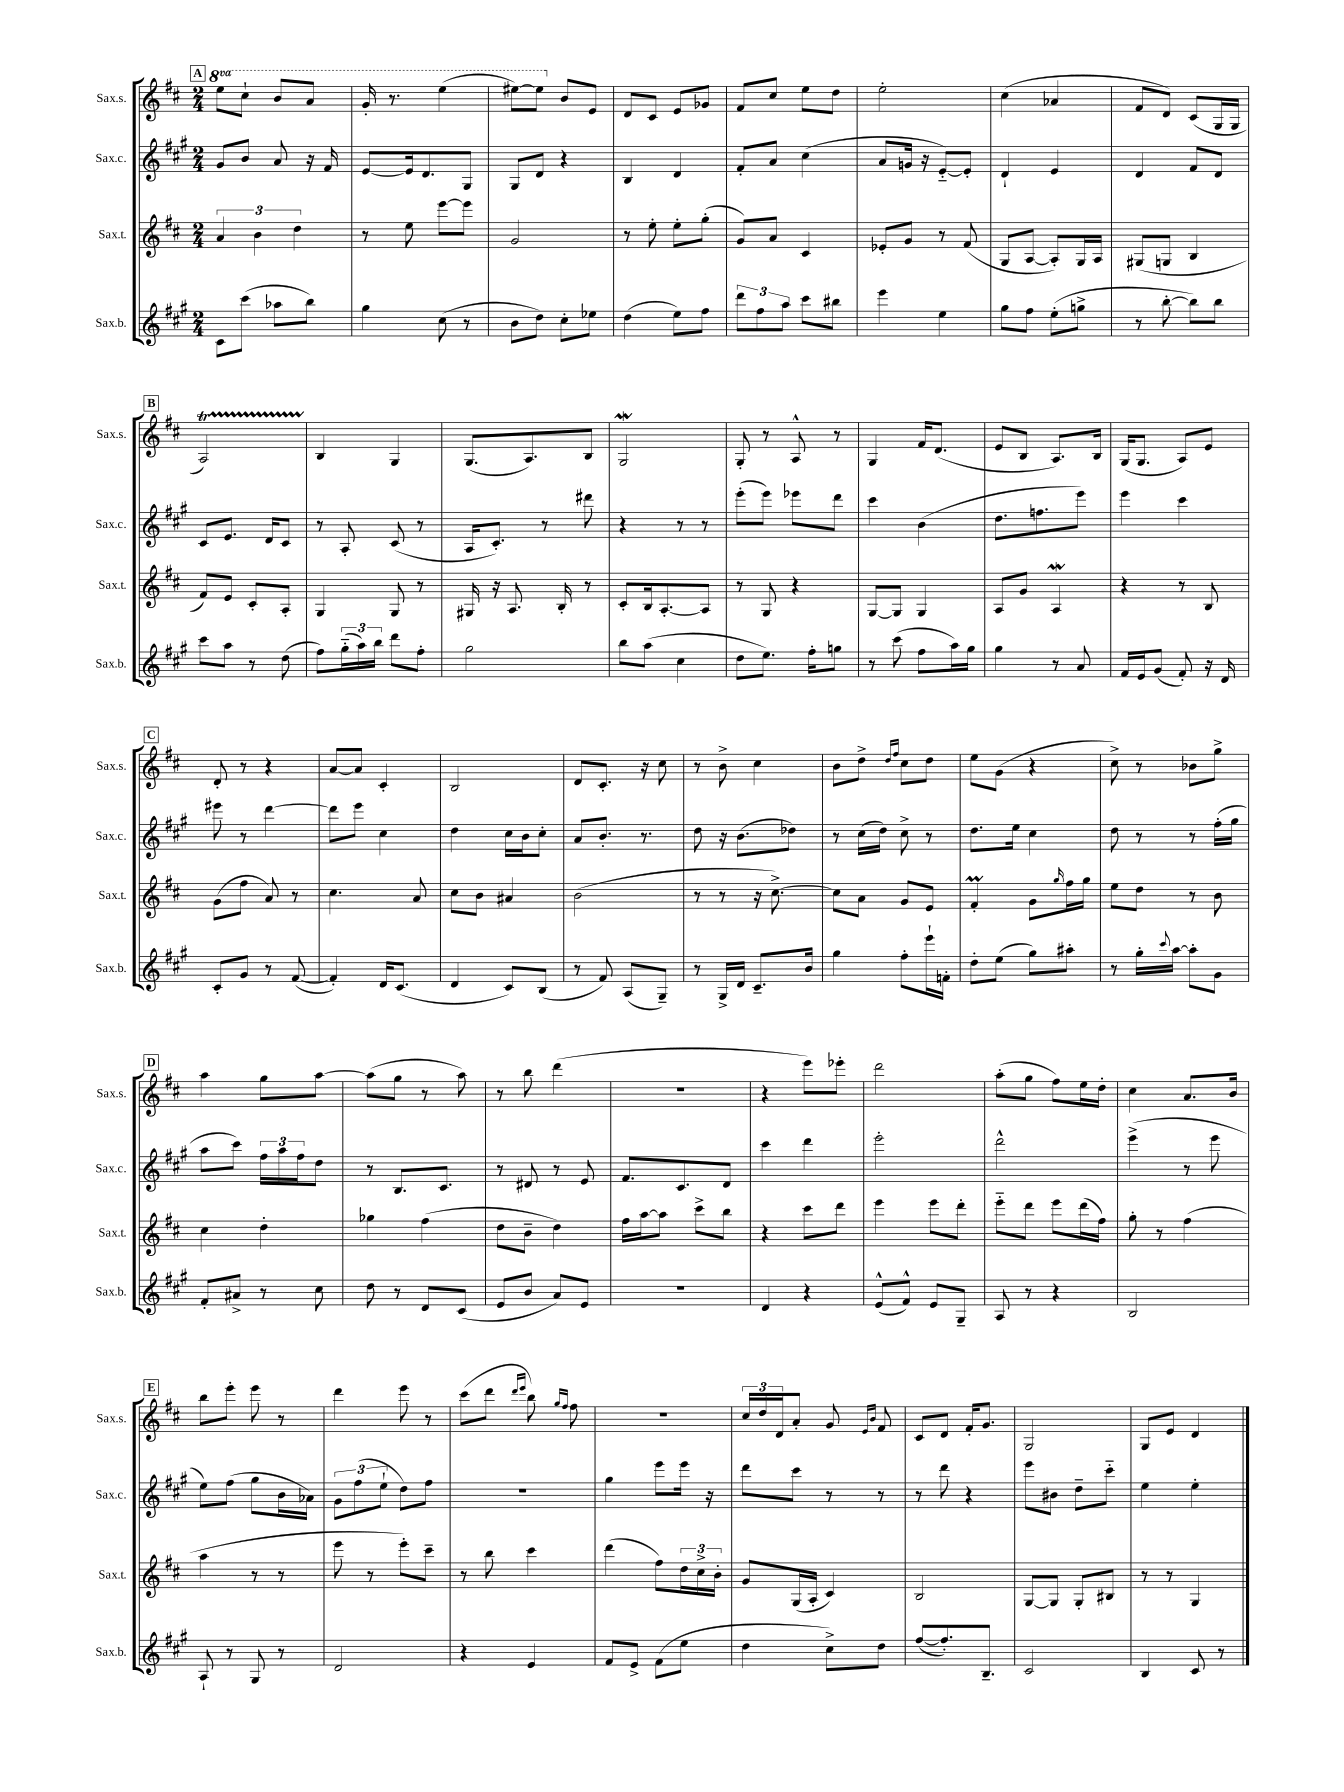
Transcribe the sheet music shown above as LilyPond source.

<<
\new StaffGroup <<
\new Staff = "s0" \with { instrumentName = "Sax.s." shortInstrumentName = "Sax.s." } {
    \clef treble \key d \major \numericTimeSignature \time 2/4 \set Staff.ottavationMarkups = #ottavation-simple-ordinals
    \mark \markup { \box "A" } \ottava #1 e'''8 cis'''8-! b''8 a''8 |
    g''16-. r8. e'''4( |
    eis'''8~) eis'''8 \ottava #0 b'8 e'8 |
    d'8 cis'8 e'8 ges'8 |
    fis'8 cis''8 e''8 d''8 |
    e''2-. |
    cis''4( aes'4 |
    fis'8 d'8) cis'8( g16 g16 |
    \mark \markup { \box "B" } a2\startTrillSpan) |
    b4\stopTrillSpan g4 |
    g8.( a8.) b8 |
    g2\mordent |
    g8-. r8 a8-^ r8 |
    g4 fis'16 d'8.( |
    e'8 b8 a8.) b16 |
    g16( g8. a8) e'8 |
    \mark \markup { \box "C" } d'8-. r8 r4 |
    a'8~ a'8 cis'4-. |
    b2 |
    d'8 cis'8.-. r16 cis''8 |
    r8 b'8-> cis''4 |
    b'8 d''8-> \grace { d''16 fis''16 } cis''8 d''8 |
    e''8 g'8( r4 |
    cis''8->) r8 bes'8 g''8-> |
    \mark \markup { \box "D" } a''4 g''8 a''8~ |
    a''8( g''8 r8 a''8) |
    r8 b''8 d'''4( |
    R2 |
    r4 e'''8) ees'''8-. |
    d'''2 |
    a''8-.( g''8 fis''8) e''16 d''16-. |
    cis''4 a'8. b'16 |
    \mark \markup { \box "E" } b''8 e'''8-. e'''8 r8 |
    d'''4 e'''8 r8 |
    cis'''8( d'''8 \grace { d'''16 e'''16 } b''8) \grace { g''16 fis''16 } fis''8 |
    R2 |
    \tuplet 3/2 { cis''16 d''16 d'16 } a'8-. g'8 \grace { e'16 b'16 } fis'8 |
    cis'8 d'8 fis'16-. g'8. |
    g2 |
    g8 e'8 d'4 \bar "|." |
}
\new Staff = "s1" \with { instrumentName = "Sax.c." shortInstrumentName = "Sax.c." } {
    \clef treble \key a \major \numericTimeSignature \time 2/4
    \mark \markup { \box "A" } gis'8 b'8 a'8 r16 fis'16 |
    e'8~ e'16 d'8. gis8 |
    gis8 d'8 r4 |
    b4 d'4 |
    fis'8-. a'8 cis''4( |
    a'8 g'16 r16 e'8~-_) e'8-. |
    d'4-! e'4 |
    d'4 fis'8 d'8 |
    \mark \markup { \box "B" } cis'8 e'8. d'16 cis'8 |
    r8 a8-. cis'8( r8 |
    a16 cis'8.-.) r8 dis'''8 |
    r4 r8 r8 |
    e'''8-.( e'''8) ees'''8 d'''8 |
    cis'''4 b'4( |
    d''8. f''8. e'''8) |
    e'''4 cis'''4 |
    \mark \markup { \box "C" } eis'''8 r8 d'''4~ |
    d'''8 e'''8 cis''4 |
    d''4 cis''16 b'16 cis''8-. |
    a'8 b'8.-. r8. |
    d''8 r16 b'8.( des''8) |
    r8 cis''16( d''16) cis''8-> r8 |
    d''8. e''16 cis''4 |
    d''8 r8 r8 fis''16-.( gis''16 |
    \mark \markup { \box "D" } a''8 cis'''8) \tuplet 3/2 { fis''16 a''16 fis''16 } d''8 |
    r8 b8. cis'8. |
    r8 dis'8 r8 e'8 |
    fis'8. cis'8. d'8 |
    cis'''4 d'''4 |
    e'''2-. |
    d'''2-^ |
    e'''4->( r8 e'''8 |
    \mark \markup { \box "E" } e''8) fis''8( gis''8 b'16 aes'16) |
    \tuplet 3/2 { gis'8 fis''8( e''8-! } d''8) fis''8 |
    R2 |
    gis''4 e'''8 e'''16 r16 |
    d'''8 cis'''8 r8 r8 |
    r8 d'''8 r4 |
    e'''8 bis'8 d''8-- cis'''8-_ |
    e''4 e''4-. \bar "|." |
}
\new Staff = "s2" \with { instrumentName = "Sax.t." shortInstrumentName = "Sax.t." } {
    \clef treble \key d \major \numericTimeSignature \time 2/4
    \mark \markup { \box "A" } \tuplet 3/2 { a'4 b'4 d''4 } |
    r8 e''8 e'''8~ e'''8 |
    g'2 |
    r8 e''8-. e''8-. g''8-.( |
    g'8) a'8 cis'4 |
    ees'8-. g'8 r8 fis'8( |
    g8 a8~ a8-.) g16 a16 |
    gis8( g8 b4 |
    \mark \markup { \box "B" } fis'8) e'8 cis'8-. a8-. |
    g4 g8 r8 |
    gis16 r16 a8. b16-. r8 |
    cis'8-. b16 a8.~-. a8 |
    r8 g8 r4 |
    g8~ g8 g4 |
    a8 g'8 a4\mordent |
    r4 r8 b8 |
    \mark \markup { \box "C" } g'8( fis''8 a'8) r8 |
    cis''4. a'8 |
    cis''8 b'8 ais'4 |
    b'2( |
    r8 r8 r16 cis''8.~->) |
    cis''8 a'8 g'8 e'8 |
    fis'4-.\prall g'8 \grace { g''16 } fis''16 g''16 |
    e''8 d''8 r8 b'8 |
    \mark \markup { \box "D" } cis''4 d''4-. |
    ges''4 fis''4( |
    d''8 b'8-- d''4) |
    fis''16 a''16~ a''8 cis'''8-> b''8 |
    r4 cis'''8 d'''8 |
    e'''4 e'''8 d'''8-. |
    e'''8-_ d'''8 e'''8 d'''16( fis''16) |
    g''8-. r8 fis''4( |
    \mark \markup { \box "E" } a''4 r8 r8 |
    e'''8 r8 e'''8-.) cis'''8-- |
    r8 b''8 cis'''4 |
    d'''4( fis''8) \tuplet 3/2 { d''16 cis''16-> b'16-. } |
    g'8 g16( a16-. cis'4) |
    b2 |
    g8~ g8 g8-. bis8 |
    r8 r8 g4 \bar "|." |
}
\new Staff = "s3" \with { instrumentName = "Sax.b." shortInstrumentName = "Sax.b." } {
    \clef treble \key a \major \numericTimeSignature \time 2/4
    \mark \markup { \box "A" } cis'8 cis'''8( aes''8 b''8) |
    gis''4 cis''8( r8 |
    b'8 d''8) cis''8-. ees''8 |
    d''4( e''8) fis''8 |
    \tuplet 3/2 { d'''8 fis''8 a''8 } cis'''8 bis''8 |
    e'''4 e''4 |
    gis''8 fis''8 e''8-.( g''8-> |
    r8 b''8~-. b''8) b''8 |
    \mark \markup { \box "B" } cis'''8 a''8 r8 d''8( |
    fis''8) \tuplet 3/2 { gis''16-_( a''16) b''16 } d'''8 fis''8-. |
    gis''2 |
    b''8 a''8( cis''4 |
    d''8 e''8.) fis''16-. g''8 |
    r8 cis'''8( fis''8 a''16) gis''16 |
    gis''4 r8 a'8 |
    fis'16 e'16 gis'8( fis'8-.) r16 d'16 |
    \mark \markup { \box "C" } cis'8-. gis'8 r8 fis'8~( |
    fis'4-.) d'16 cis'8.( |
    d'4 cis'8) b8( |
    r8 fis'8) a8( gis8--) |
    r8 gis16-> d'16 cis'8.-- b'16 |
    gis''4 fis''8-. e'''16-! f'16-. |
    d''8-. e''8( gis''8) ais''8-. |
    r8 gis''16-. \appoggiatura { cis'''8 } a''16~ a''8-. gis'8 |
    \mark \markup { \box "D" } fis'8-. ais'8-> r8 cis''8 |
    d''8 r8 d'8 cis'8( |
    e'8 b'8 a'8) e'8 |
    R2 |
    d'4 r4 |
    e'8-^( fis'8-^) e'8 gis8-- |
    a8 r8 r4 |
    b2 |
    \mark \markup { \box "E" } a8-! r8 gis8 r8 |
    d'2 |
    r4 e'4 |
    fis'8 e'8-> fis'8( e''8 |
    d''4 cis''8->) d''8 |
    fis''8~( fis''8.-.) b8.-- |
    cis'2 |
    b4 cis'8 r8 \bar "|." |
}
>>
>>
